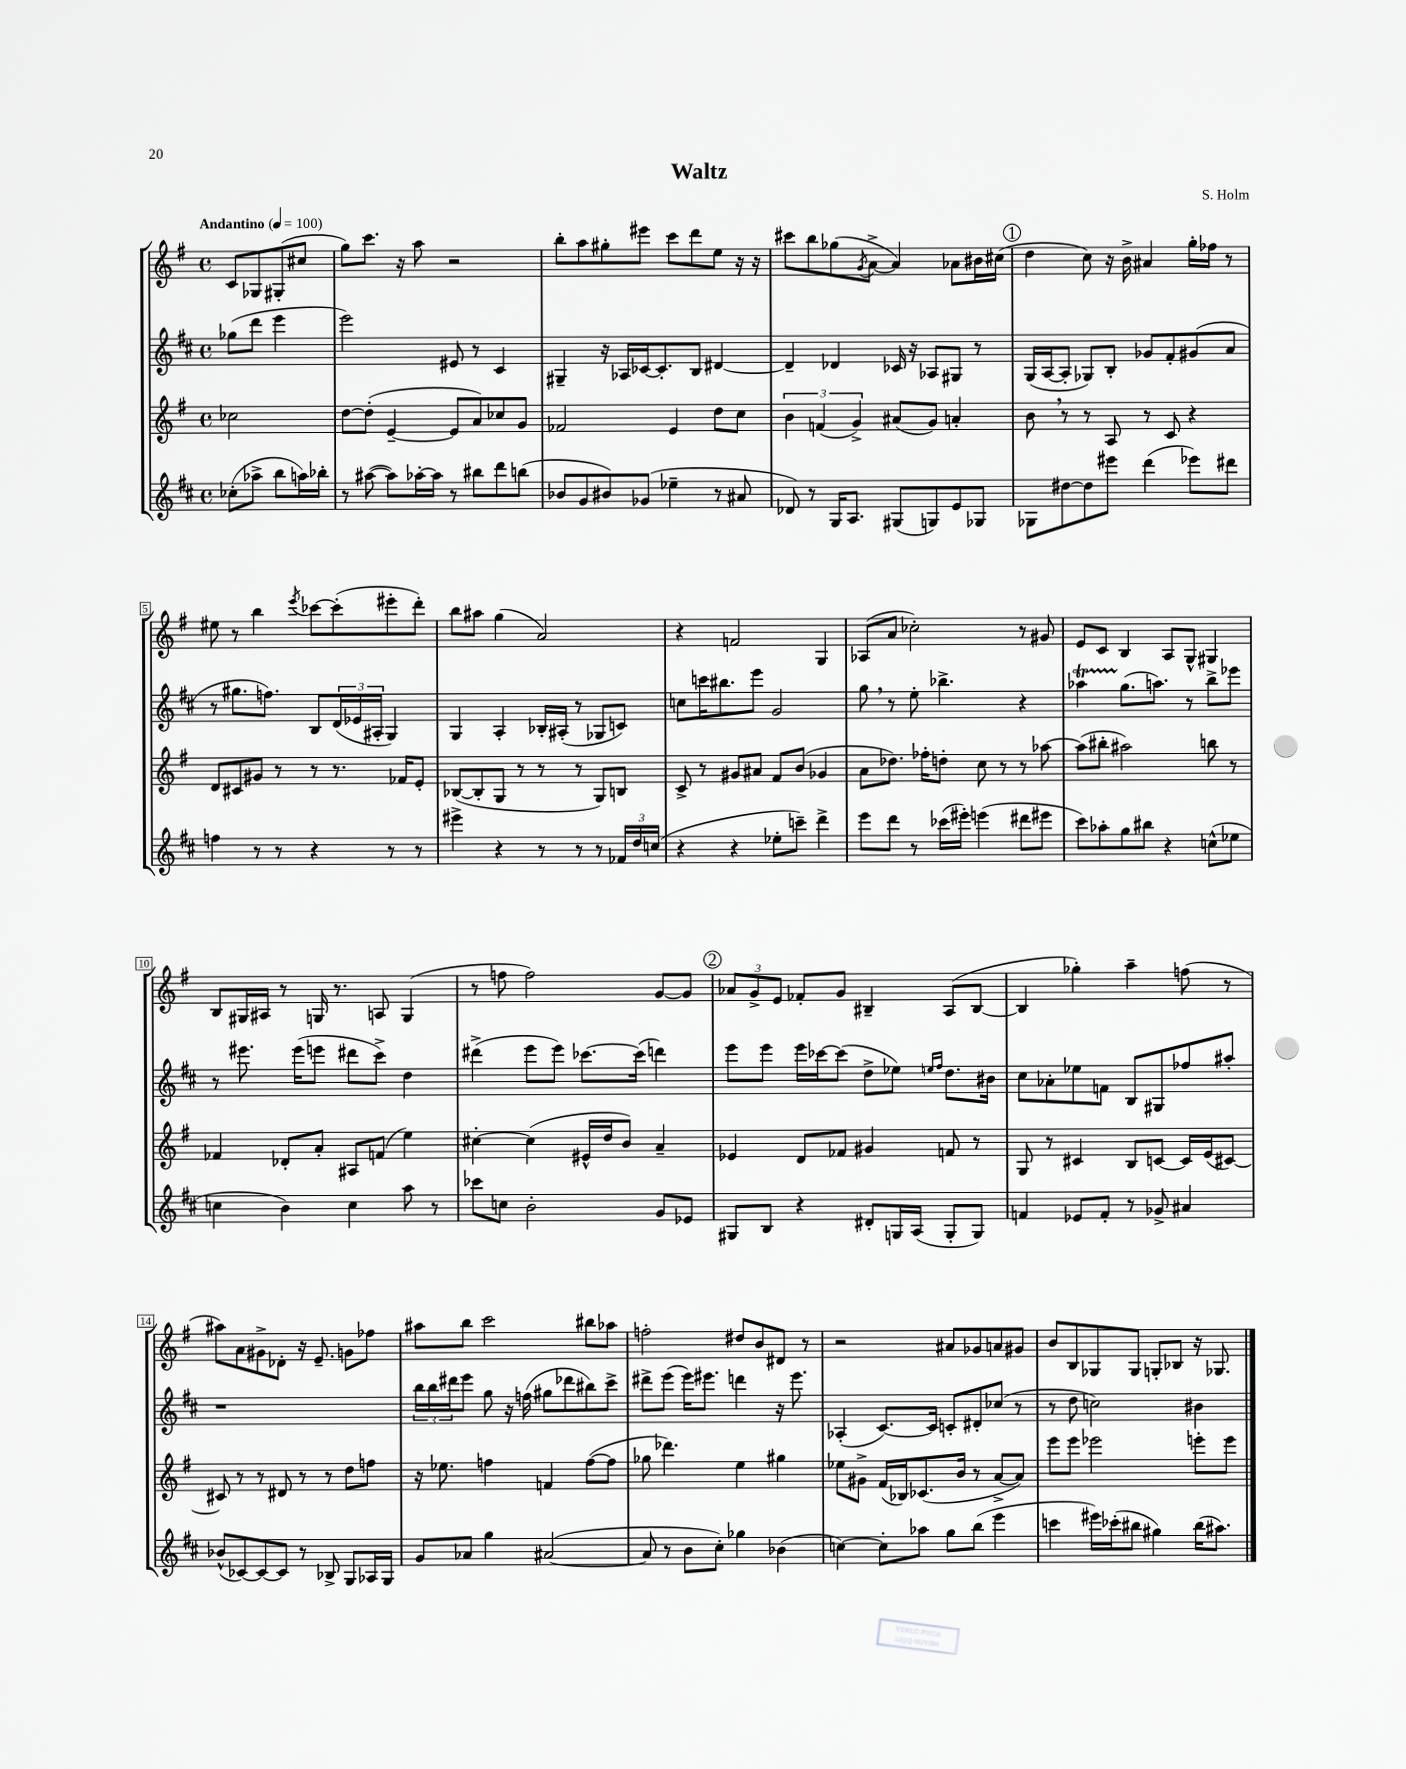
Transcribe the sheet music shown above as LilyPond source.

\header { title = "Waltz" composer = "S. Holm" }
<<
\new StaffGroup <<
\new Staff = "s0" {
    \clef treble \key g \major \defaultTimeSignature \time 4/4 \partial 2 \tempo "Andantino" 4 = 100
    c'8 ges8 gis8-.( cis''8 |
    g''8) c'''8. r16 a''8 r2 |
    b''8-. a''8 gis''8-. eis'''8 c'''8 d'''8 e''8 r16 r16 |
    cis'''8 b''8 ges''8( \acciaccatura { g'8 } a'8~-> a'4) aes'8 bis'16 cis''16( |
    \mark \markup { \circle "1" } d''4 c''8) r16 b'16-> ais'4 g''16-. fes''16 r8 |
    eis''8 r8 b''4 \acciaccatura { e'''8 } ces'''8~ ces'''8-.( eis'''8-. d'''8-.) |
    b''8 ais''8 g''4( a'2) |
    r4 f'2 g4 |
    aes8( a'8 ces''2-.) r8 gis'8 |
    e'8 c'8 b4 a8 g8-^ gis4 |
    b8 gis16 ais16 r8 g16 r8. a8 g4( |
    r8 f''8 f''2) g'8~ g'8 |
    \mark \markup { \circle "2" } \tuplet 3/2 { aes'8 g'8-> e'8 } fes'8-. g'8 bis4-- a8( bis8~ |
    bis4 ges''4-.) a''4-- f''8( r8 |
    ais''8) a'8 gis'8-> des'8-. r16 e'8.-- g'8 fes''8 |
    ais''8 b''8 c'''2 bis''8 aes''8 |
    f''2-. dis''8 b'8 dis'8 r8 |
    r2 ais'8 ges'8 a'8 gis'8 |
    b'8 b8 ges8 ges8 g8-. bes8 r16 ges8. \bar "|." |
}
\new Staff = "s1" {
    \clef treble \key d \major \defaultTimeSignature \time 4/4 \partial 2
    ges''8( d'''8 e'''4 |
    e'''2) eis'8 r8 cis'4 |
    gis4-- r16 aes16 ces'16~ ces'8.-. b8 dis'4~ |
    dis'4-- des'4 ces'16 r16 aes8 gis8 r8 |
    \mark \markup { \circle "1" } g16( a16~ a8-. ges8) b8-. ges'8 fis'8-. gis'8( a'8 |
    r8 gis''8. f''8.) b8 \tuplet 3/2 { d'16( ees'16 ais16-. } g4) |
    g4 a4-. bes16-. ais16-.( r8 ges8 c'8) |
    c''8 c'''16 bis''8. e'''8 g'2 |
    g''8 \breathe r8 e''8-. bes''4.-> r4 |
    aes''4\startTrillSpan g''8.\stopTrillSpan( a''8.) r8 b''8-> ees'''8 |
    r8 eis'''8. eis'''16( e'''8 dis'''8 cis'''8->) d''4 |
    dis'''4->( e'''8 e'''8) ces'''8.~ ces'''16( d'''4) |
    \mark \markup { \circle "2" } e'''8 e'''8 e'''16 ces'''16~ ces'''8( d''8-> ees''8) \grace { e''16 fis''16 } d''8. bis'16 |
    cis''8 aes'8-. ees''8 f'8 b8 gis8 fes''8 ais''8-. |
    r1 |
    \tuplet 3/2 { b''16 b''16 dis'''16 } e'''8 g''8 r16 f''16( gis''8 des'''8 bis''8) cis'''8-> |
    dis'''8-> e'''8( e'''16) eis'''8. d'''4 r16 eis'''8. |
    aes4-.( cis'8.~) cis'16 c'8-. dis'8-. ces''8( r8 |
    r8 d''8 c''2) bis'4 \bar "|." |
}
\new Staff = "s2" {
    \clef treble \key g \major \defaultTimeSignature \time 4/4 \partial 2
    ces''2 |
    d''8~ d''8-.( e'4~-- e'8 a'8) ces''8 g'8 |
    fes'2 e'4 d''8 c''8 |
    \tuplet 3/2 { b'4 f'4( g'4->) } ais'8( g'8) a'4-. |
    \mark \markup { \circle "1" } b'8 \breathe r8 r8 a8 r8 c'8 r4 |
    d'8 cis'8 gis'8 r8 r8 r8. fes'16 e'8-. |
    bes8~( bes8-. g8 r8 r8 r8 g8) b8 |
    c'8-> r8 gis'8 ais'8 fis'8 b'8( ges'4 |
    a'8 des''8.) fes''16-. d''8-. c''8 r8 r8 aes''8~ |
    aes''8( bis''8-. ais''2) b''8 r8 |
    fes'4 des'8-. a'8-. ais8 f'8( e''4) |
    cis''4~-. cis''4( eis'16-^ d''16 b'8) a'4-- |
    \mark \markup { \circle "2" } ees'4 d'8 fes'8 gis'4 f'8 r8 |
    g8 r8 cis'4 b8 c'8~ c'16 e'16( cis'8~) |
    cis'8 r8 r8 dis'8 r8 r8 d''8 f''8 |
    r16 ees''8. f''4 f'4 f''8~( f''8 |
    ges''8 des'''4.) e''4 gis''4 |
    ees''8 gis'8-> fis'16( bes16) ces'8.( b'16 r8 a'8~-> a'8) |
    e'''8 e'''8 ees'''2 e'''8-. e'''8 \bar "|." |
}
\new Staff = "s3" {
    \clef treble \key d \major \defaultTimeSignature \time 4/4 \partial 2
    ces''8-.( aes''8-> b''8 a''16) bes''16-. |
    r8 ais''8~( ais''8) aes''16~-. aes''16 r8 bis''8 d'''8 b''8( |
    bes'8 g'8 bis'8) ges'8( ees''4-- r8 ais'8 |
    des'8) r8 g16 a8. gis8( g8) e'8 ges8 |
    \mark \markup { \circle "1" } ges8 dis''8~ dis''8 eis'''8 d'''4( ees'''8) dis'''8 |
    f''4 r8 r8 r4 r8 r8 |
    eis'''4-> r4 r8 r8 r8 \tuplet 3/2 { fes'16 d''16 c''16( } |
    r4 r4 ees''8-. c'''8--) d'''4-> |
    e'''8 d'''8 r8 ces'''16( eis'''16-.) e'''4( dis'''8 eis'''8 |
    cis'''8) aes''8-. g''8 bis''8 r4 c''8-^( ees''8 |
    c''4 b'4) c''4 a''8 r8 |
    ces'''8 c''8 b'2-. g'8 ees'8 |
    \mark \markup { \circle "2" } gis8 b8 r4 dis'8-. g16 a16( g8-. g8) |
    f'4 ees'8 f'8-. r8 ges'8-> ais'4 |
    bes'8-^( ces'8~) ces'8~ ces'8 r8 bes8-> g8 aes16 g16 |
    g'8 aes'8 g''4 ais'2~( |
    ais'8 r8 b'8 cis''8-.) ges''4 bes'4( |
    c''4~) c''8-. aes''8 g''8 b''8( e'''4 |
    c'''4 eis'''16) ces'''16-.( bis''8 gis''4) bis''16( ais''8.) \bar "|." |
}
>>
>>
\layout { \context { \Score \override BarNumber.stencil = #(make-stencil-boxer 0.1 0.3 ly:text-interface::print) } }
